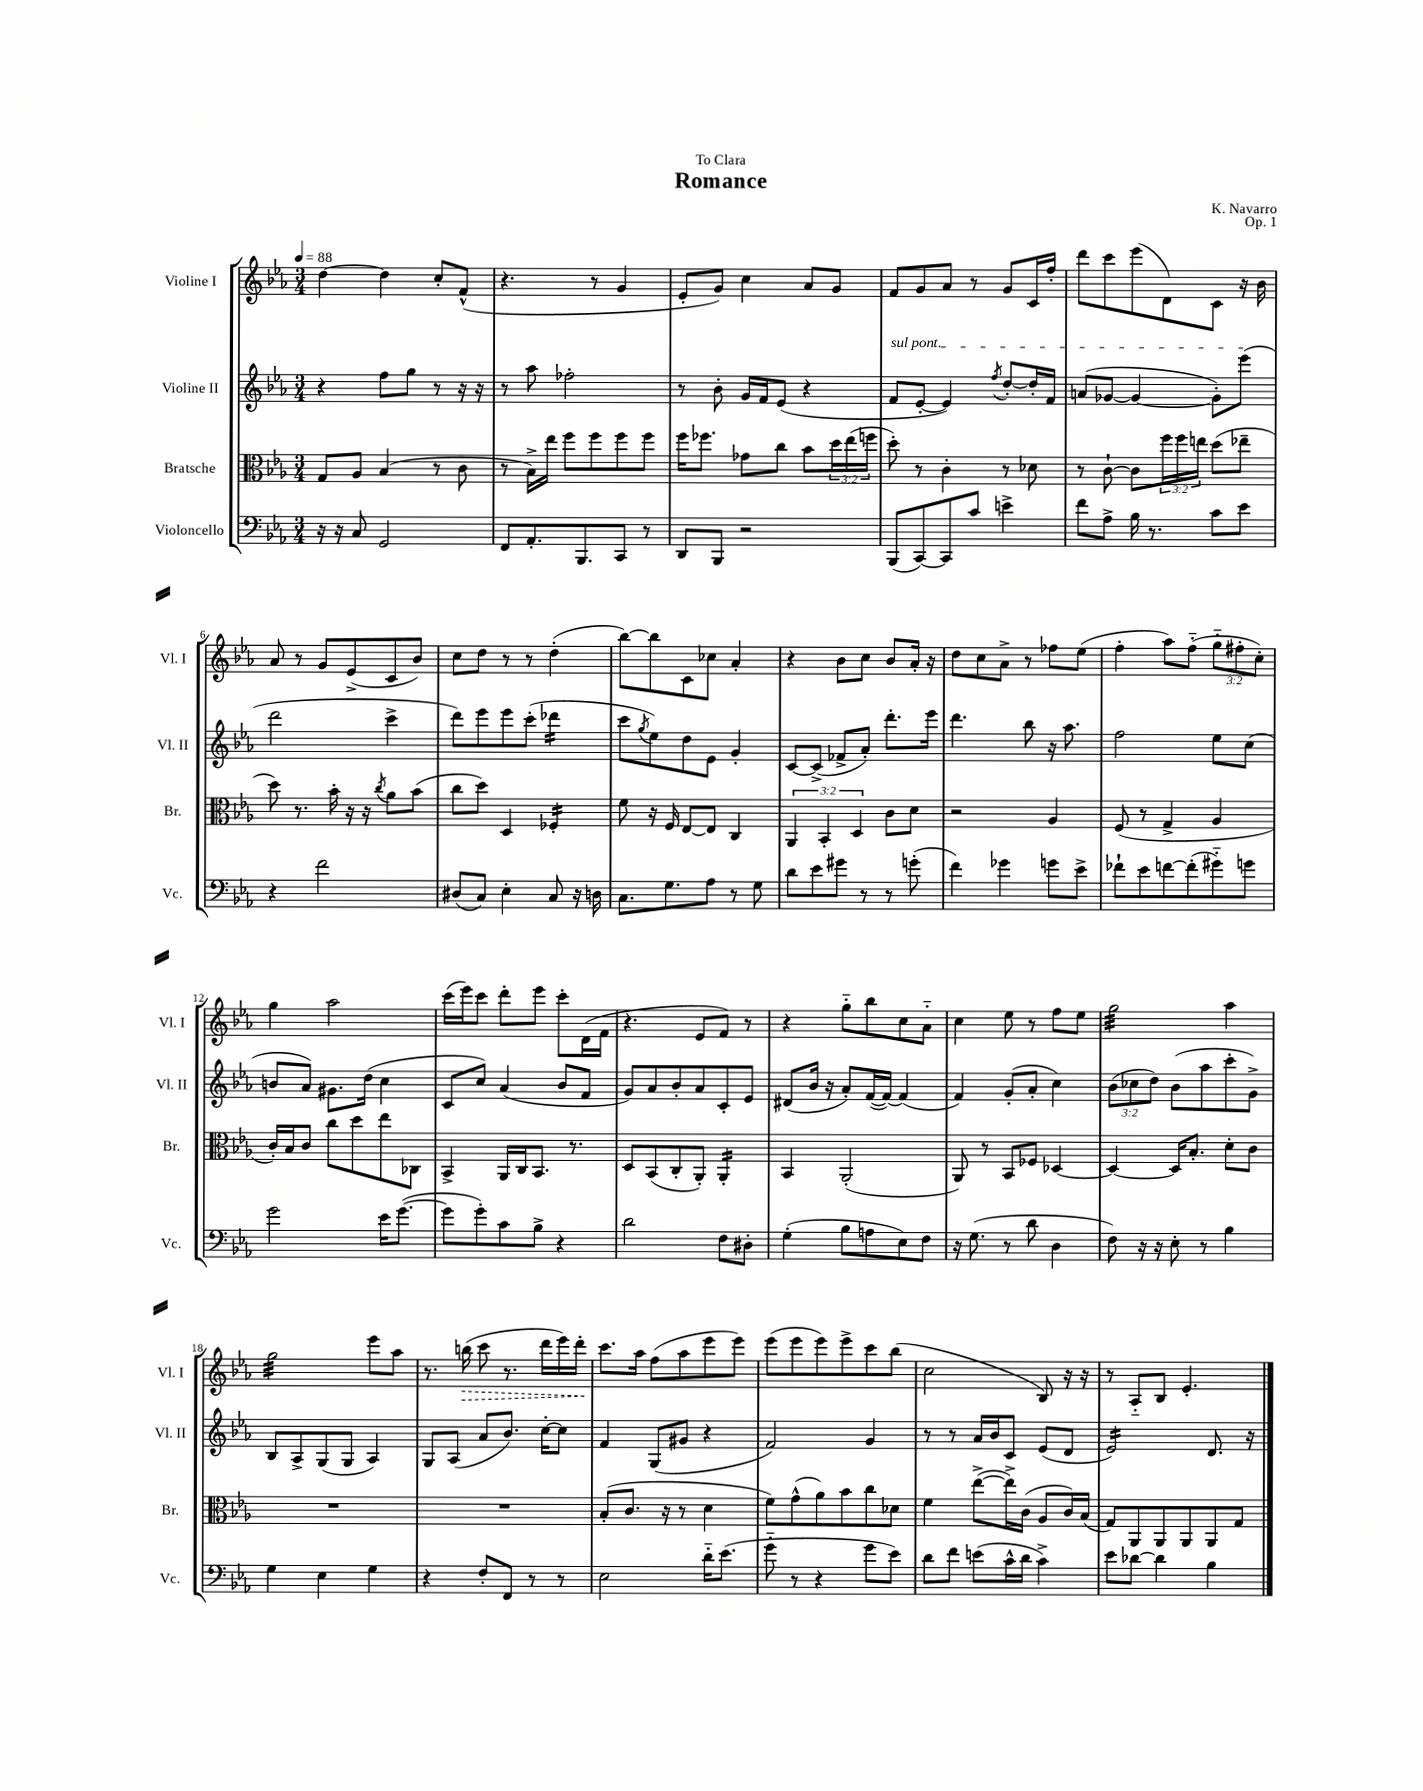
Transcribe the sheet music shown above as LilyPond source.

\header { title = "Romance" composer = "K. Navarro" dedication = "To Clara" opus = "Op. 1" }
<<
\new StaffGroup <<
\new Staff = "s0" \with { instrumentName = "Violine I" shortInstrumentName = "Vl. I" } {
    \clef treble \key ees \major \numericTimeSignature \time 3/4 \override Staff.TupletNumber.text = #tuplet-number::calc-fraction-text \tempo 4 = 88
    d''4~ d''4 c''8-. f'8-^( |
    r4. r8 g'4 |
    ees'8-. g'8) c''4 aes'8 g'8 |
    f'8 g'8 aes'8 r8 g'8 c'16 f''16-. |
    d'''8 c'''8 ees'''8( d'8) c'8 r16 bes'16 |
    aes'8 r8 g'8 ees'8->( c'8 bes'8) |
    c''8 d''8 r8 r8 d''4-.( |
    bes''8~) bes''8 c'8 ces''8 aes'4-. |
    r4 bes'8 c''8 bes'8 aes'16-. r16 |
    d''8 c''8 aes'8-> r8 fes''8 ees''8( |
    f''4-. aes''8) f''8-_( \tuplet 3/2 { g''8-_ fis''8-. c''8-.) } |
    g''4 aes''2 |
    c'''16( ees'''16) c'''8 d'''8-. ees'''8 c'''8-. d'16( f'16 |
    r4. ees'8 f'8) r8 |
    r4 g''8-_ bes''8 c''8 aes'8-_ |
    c''4 ees''8 r8 f''8 ees''8 |
    g''2:32 aes''4 |
    g''2:32 ees'''8 aes''8 |
    r8. \once \override Hairpin.style = #'dashed-line b''16\>( c'''8 r8. d'''16 ees'''16) d'''16-.\! |
    c'''8. aes''16 f''8( aes''8 ees'''8 ees'''8) |
    ees'''8( ees'''8 ees'''8) ees'''8-> c'''8 bes''8( |
    c''2 bes8) r16 r16 |
    r8 aes8-_ bes8 ees'4.-. \bar "|." |
}
\new Staff = "s1" \with { instrumentName = "Violine II" shortInstrumentName = "Vl. II" } {
    \clef treble \key ees \major \numericTimeSignature \time 3/4 \override Staff.TupletNumber.text = #tuplet-number::calc-fraction-text
    r4 f''8 g''8 r8 r16 r16 |
    r8 aes''8 fes''2-. |
    r8 bes'8-. g'16 f'16 ees'8( r4 |
    \once \override TextSpanner.bound-details.left.text = \markup { \italic "sul pont." } f'8\startTextSpan ees'8~-. ees'4) \acciaccatura { f''8 } d''8~-. d''16-. f'16 |
    a'8( ges'8~ ges'4~ ges'8-.) ees'''8\stopTextSpan( |
    d'''2 c'''4-> |
    d'''8) ees'''8 ees'''8 c'''8-.( des'''4:16 |
    c'''8 \acciaccatura { g''8 } ees''8) d''8 ees'8 g'4-. |
    c'8~ c'8->( fes'8-> aes'8-.) d'''8.-. ees'''16 |
    d'''4. bes''8 r16 aes''8. |
    f''2 ees''8 c''8( |
    b'8 aes'8) gis'8. d''16( c''4 |
    c'8 c''8) aes'4( bes'8 f'8 |
    g'8) aes'8 bes'8-. aes'8 c'8-. ees'8 |
    dis'8( bes'16 r16 aes'8-.) f'16~( f'16~) f'4( |
    f'4) g'8-.( aes'8-. c''4) |
    \tuplet 3/2 { bes'8( ces''8 d''8) } bes'8( aes''8 c'''8-. g'8->) |
    bes8 aes8-> g8( g8 aes4) |
    g8 aes8( aes'8 bes'8.) c''16~-. c''8 |
    f'4 g8( gis'8 r4 |
    f'2) g'4 |
    r8 r8 aes'16 bes'16 c'8 ees'8( d'8 |
    ees'2:16) d'8. r16 \bar "|." |
}
\new Staff = "s2" \with { instrumentName = "Bratsche" shortInstrumentName = "Br." } {
    \clef alto \key ees \major \numericTimeSignature \time 3/4 \override Staff.TupletNumber.text = #tuplet-number::calc-fraction-text
    g8 aes8 bes4( r8 c'8 |
    r8 bes16->) ees''16 f''8 f''8 f''8 f''8 |
    f''16 fes''8. ges'8 c''8 bes'8 \tuplet 3/2 { d''16 ees''16( f''16 } |
    d''8-.) r8 c'4-. r8 des'8 |
    r8 c'8~-! c'8 \tuplet 3/2 { f''16 f''16 e''16 } d''8( ees''8-- |
    d''8) r8. bes'16-. r16 r16 \acciaccatura { c''8 } aes'8 bes'8( |
    c''8 d''8) d4 fes4:16-. |
    f'8 r16 f16 ees8~ ees8 c4 |
    \tuplet 3/2 { aes,4 bes,4-. d4 } c'8 d'8 |
    r2 aes4 |
    f8( r8 g4-> aes4 |
    c'16-.) bes16 c'8 c''8 d''8 ees''8 ces8 |
    bes,4-> aes,16 c16 bes,8. r8. |
    d8 bes,8( c8-. aes,8-.) aes,4:16-. |
    bes,4 aes,2-.( |
    aes,8) r8 bes,8 fes8 des4~ |
    des4~ des16 bes8.-. d'8-. c'8 |
    R2. |
    R2. |
    bes8-.( c'8. r16 r8 d'4 |
    f'8) g'8-^( aes'8) bes'8 c''8 des'8 |
    f'4 ees''8~->( ees''16->) c'16( aes8 c'16) bes16( |
    g8) aes,8 aes,8 aes,8 aes,8 g8 \bar "|." |
}
\new Staff = "s3" \with { instrumentName = "Violoncello" shortInstrumentName = "Vc." } {
    \clef bass \key ees \major \numericTimeSignature \time 3/4
    r16 r16 c8 g,2 |
    f,8 aes,8.-. bes,,8. c,8 r8 |
    d,8 bes,,8 r2 |
    bes,,8( c,8~) c,8 c'8 e'4-> |
    f'8 aes8-> bes16 r8. c'8 ees'8 |
    r4 f'2 |
    dis8( c8) ees4-. c8 r16 d16 |
    c8. g8. aes8 r8 g8 |
    d'8 ees'8 gis'8 r8 r8 g'8-.( |
    f'4) ges'4 g'8 ees'8-> |
    fes'8-! ees'8 f'8~ f'8-.( gis'8-_) g'8 |
    g'2 ees'16 g'8.~( |
    g'8 g'8-.) c'8 bes8-> r4 |
    d'2 f8 dis8-. |
    g4-.( bes8 a8 ees8) f8 |
    r16 g8.( r8 d'8 d4 |
    f8) r16 r16 ees8-. r8 bes4 |
    g4 ees4 g4 |
    r4 f8-. f,8 r8 r8 |
    ees2 d'16-_ ees'8.( |
    g'8-_ r8 r4 g'8 ees'8) |
    d'8 f'8 e'8( c'16-^ d'16 c'4->) |
    ees'8 des'8~ des'4 bes4 \bar "|." |
}
>>
>>
